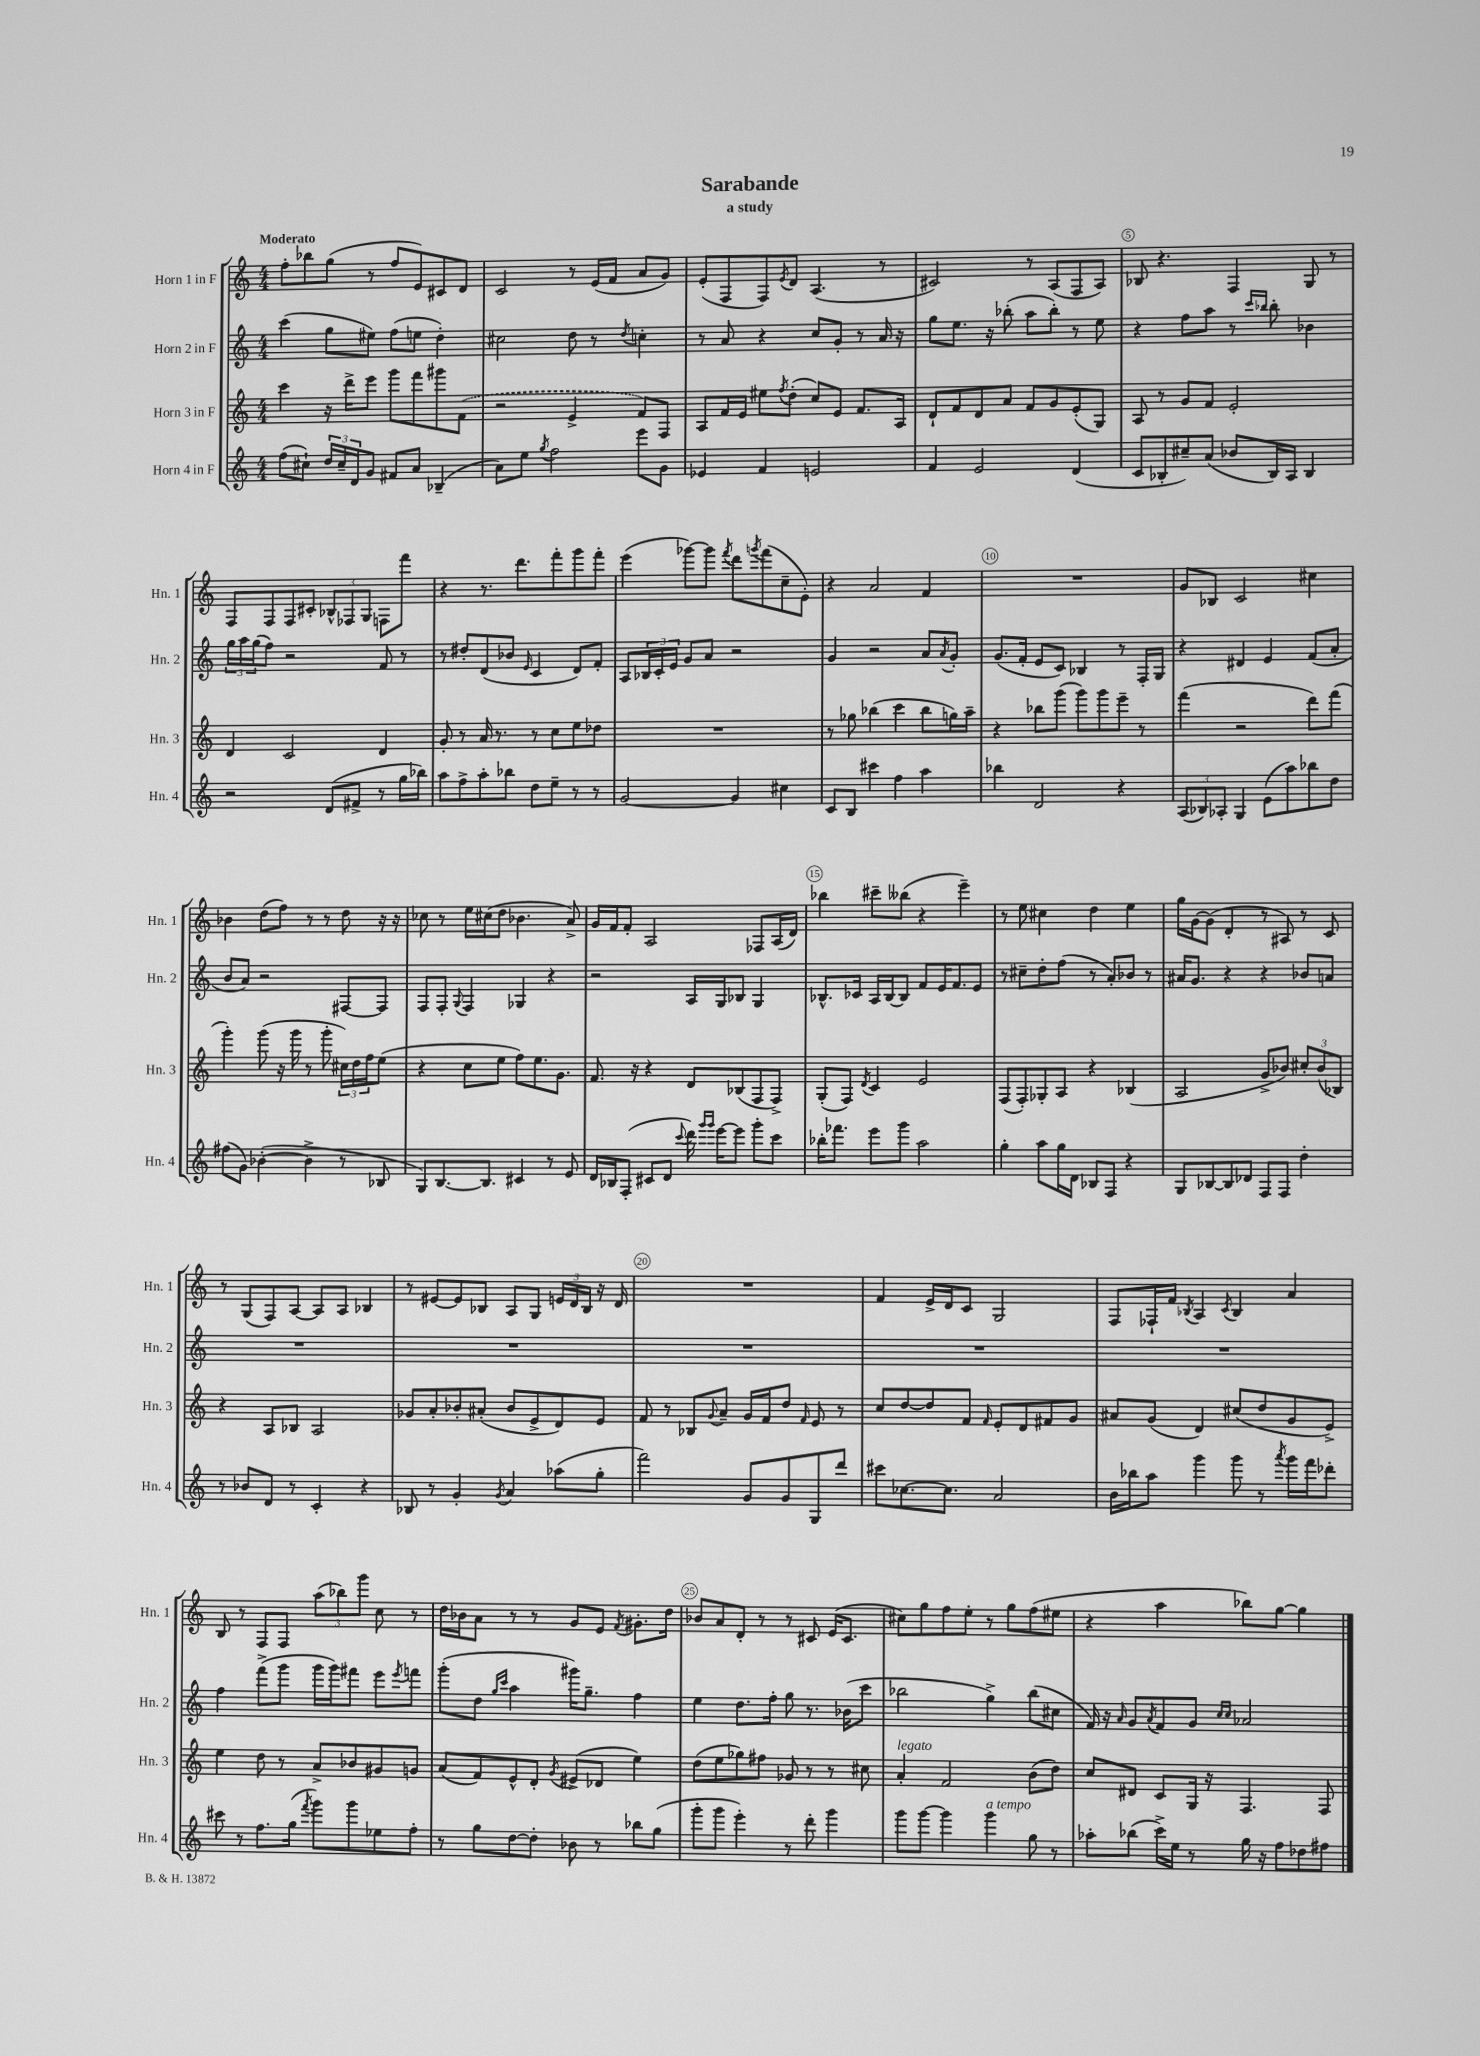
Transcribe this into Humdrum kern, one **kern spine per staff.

**kern	**kern	**kern	**kern
*staff4	*staff3	*staff2	*staff1
*clefG2	*clefG2	*clefG2	*clefG2
*k[]	*k[]	*k[]	*k[]
*M4/4	*M4/4	*M4/4	*M4/4
(8ff	4ccc	(4ccc	8ff'
8cc#`)	.	.	8bb-
24dd	16r	8gg	(8gg
24cc#~	.	.	.
.	16ddd^	.	.
24d	.	.	.
8g	8eee	8ee#)	8r
8f#	8ggg	(8ff	8ff
8a	8fff	8ee	8e)
(4B-~	8ggg#	4dd')	8c#
.	(8f	.	8d
=	=	=	=
8a)	2r	2cc#	2c
8ee	.	.	.
8qgg	.	.	.
2ff	.	.	.
.	4e^	8dd	8r
.	.	8r	(16e
.	.	.	16f
.	.	8qdd	.
8eee	8f)	4cc'	8a
8g	8F	.	8g)
=	=	=	=
4e-	8A	8r	(8e'
.	16f	8a	8F
.	16e	.	.
4f	8ee#	4r	8F)
.	8qff	.	8qe
.	(8dd'	.	8d
2e	8cc)	8cc	(4.A
.	8e	8g'	.
.	8.f	8r	.
.	.	16a	8r
.	16A	16r	.
=	=	=	=
4f	8d`	8gg	2c#)
.	8f	8.ee	.
2e	8d	.	.
.	.	16r	.
.	8a	(8bb-'	.
.	8f	8aa	8r
.	8g	8bb-')	(8A
(4d	(8e'	8r	8F
.	8G)	8ee	8A)
=	=	=	=
8c	8A	4r	8B-
8B-'	8r	.	4.r
8cc#~)	8g	8ff	.
(8a	8f	8aa	.
8b-	2e'	8r	4F
.	.	16qqccc	.
.	.	16qqbb-	.
16B-)	.	8bb-'	.
16A	.	.	.
4B-	.	4b-	8G
.	.	.	8r
=	=	=	=
2r	4d	24gg	8F
.	.	24aa	.
.	.	(24gg	.
.	.	8ff)	8F
.	2c	2r	8F
.	.	.	8c#'
(8d	.	.	12B-^^
.	.	.	12F-
8f#^	.	.	.
.	.	.	12G
8r	4d	8f	8F
16gg	.	8r	8fff
16bb-)	.	.	.
=	=	=	=
8aa	8g'	8r	4r
8ff^	8r	8dd#'	.
8aa'	16a	(8d	8.r
.	8.r	.	.
8bb-	.	8b-	.
.	.	.	8.ddd
.	.	16qqe	.
8dd	8r	4c	.
8ee~	8cc	.	8fff'
8r	8ee	8d)	8ggg
8r	8dd-	8f'	8fff'
=	=	=	=
[2g	1r	8A	(4eee
.	.	24B-	.
.	.	24c'	.
.	.	24e	.
.	.	8g	[8ggg-)
.	.	8a	8ggg-]
.	.	.	8qfff
4g]	.	2r	8ddd
.	.	.	8qggg
.	.	.	(8fff
4cc#	.	.	8cc~
.	.	.	8e')
=	=	=	=
8c	8r	4g	4r
8B	8gg-	.	.
4ccc#	(4bb-	2r	2a
4ff	4ccc	.	.
4aa	8bb-	8a	4f
.	.	8qa	.
.	16gg)	8g'	.
.	16aa~	.	.
=	=	=	=
4bb-	4r	(8.g	1r
.	.	16f'	.
2d	8bb-	8e	.
.	(8ggg	8c)	.
.	8ggg)	4B-	.
.	8ggg	.	.
4r	8eee~	8r	.
.	8r	16F'	.
.	.	16G	.
=	=	=	=
(12A	(4fff	4r	8g
12B-)	.	.	.
.	.	.	8B-
12A-'	.	.	.
4G	2r	4d#	2c
(8e	.	4e	.
8aa)	.	.	.
8bb-	8ddd)	(8f	4cc#
8dd	(8fff	8a'	.
=	=	=	=
(8ff#	4ggg')	8b	4b-
8g)	.	8a)	.
([4b-'	(8ggg	2r	(8dd
.	16r	.	8ff)
.	16ggg	.	.
4b-^]	8r	.	8r
.	8ggg'	.	8r
8r	24cc#)	[8F#	8dd
.	24dd	.	.
.	24ff	.	.
8B-	(8ee	8F#]	16r
.	.	.	16r
=	=	=	=
8G)	4r	8F	8cc-
[8.B	.	8F'	8r
.	.	8qqG	.
.	8cc	4F	16ee
8.B]	.	.	(16cc#
.	8ee	.	8dd
4c#	8ff)	4G-	4.b-
.	8.ee	.	.
8r	.	4r	.
.	8.g	.	.
8e	.	.	8a^)
=	=	=	=
16d	8.f	2r	16g
16B-	.	.	16f
(8F'	.	.	8f'
.	16r	.	.
8c#	4r	.	2A
8d	.	.	.
8qqccc	.	.	.
16ddd)	8d	16A	.
16qqggg	.	.	.
16qqggg	.	.	.
[16eee	.	16G	.
8eee]	(8B-	8B-	.
8ggg'	8F	4G	8F-
8ccc	8F^)	.	(16A
.	.	.	16d)
=	=	=	=
16bb-'	(8G'	8.B-^^	4bb-
8.fff-	.	.	.
.	8F)	.	.
.	.	16c-	.
.	8qd	.	.
8eee	4c	16A	8ccc#~
.	.	[16B-	.
8ggg	.	8B-]	(8bb--
2aa	2e	8f	4r
.	.	16e	.
.	.	8.f	.
.	.	.	4eee~)
.	.	8e	.
=	=	=	=
4gg'	(8F	8r	8r
.	8F')	8cc#~	8ee
8aa	8G-'	8dd'	4cc#
16gg	8A	(8ff	.
16d	.	.	.
8B-	4r	8r	4dd
8F	.	8a')	.
4r	(4B-	8b-	4ee
.	.	8r	.
=	=	=	=
8G	2A	16a#	16gg
.	.	8.g	[16g
[8B-	.	.	(8g]
8B-]	.	4r	4d'
8d-	.	.	.
8F	8g^	4r	8r
8F	8b-)	.	8A#)
4dd'	12cc#'	8b-	8r
.	(12b-	.	.
.	.	8a	8c
.	12B-)	.	.
=	=	=	=
8r	4r	1r	8r
8b-	.	.	(8G
8d	8A	.	8F)
8r	8B-	.	[8A
4c'	2A	.	8A]
.	.	.	8A
4r	.	.	4B-
=	=	=	=
8B-	8g-	1r	8r
8r	8a'	.	[8e#
4g'	8b-'	.	8e#]
.	(8a#'	.	8B-
8qg	.	.	.
4a	8b-	.	8A
.	8e^	.	8G
(8aa-	8d)	.	24e
.	.	.	24d
.	.	.	24B-
8gg'	8e	.	16r
.	.	.	16d
=	=	=	=
2fff)	8f	1r	1r
.	8r	.	.
.	8B-	.	.
.	8qqg	.	.
.	8a~	.	.
8g	16g	.	.
.	16f	.	.
8g	8dd	.	.
.	16qqf	.	.
8G	8e	.	.
8ddd	8r	.	.
=	=	=	=
8ccc#	8cc	1r	4f
[8.cc-	[8dd	.	.
.	8dd]	.	16e^
8.cc-]	.	.	16d
.	8f	.	8c
.	16qqf	.	.
2a	8e'	.	2G
.	8d	.	.
.	8f#	.	.
.	8g	.	.
=	=	=	=
16b	8a#	1r	8F
16bb-	.	.	.
8aa	(8g	.	16F-`
.	.	.	16f
.	.	.	8qB-
4ggg	4d)	.	4A
.	.	.	8qc
8ggg	(8cc#	.	4B-
8r	8dd	.	.
8qaaa	.	.	.
16ggg	8g	.	4a
16fff	.	.	.
8ddd-'	8e^)	.	.
=	=	=	=
8ccc#	4ee	4ff	8B
8r	.	.	8r
8.ff	8dd	(8fff^	8F
.	8r	8ggg	8F
(16gg	.	.	.
8qfff	.	.	.
8ggg)	8a^	16ggg	(12aa
.	.	16ggg)	.
.	.	.	12bb-)
8ggg	8b-	8fff#	.
.	.	.	12ggg
8ee-	8g#	8eee	8cc
.	.	8qeee	.
8ff'	8g	8fff	8r
=	=	=	=
8r	(8a	(8ggg'	16dd
.	.	.	16b-
8gg	8f)	8dd	8a
.	.	16qqgg	.
.	.	16qqccc	.
[8dd	8e^^	4aa	8r
8dd']	8d'	.	8r
.	8qg	.	.
8b-	(8e#^	16ggg#)	8g
.	.	8.gg~	.
8r	8d-	.	8e
.	.	.	8qf
8bb-	4ee)	4ff	8.g#'
(8gg	.	.	.
.	.	.	16dd
=	=	=	=
8ggg'	(8dd	4ee	8b-
8ggg	8ee	.	8a
4eee')	8gg-)	8.dd	8d'
.	8ff#	.	8r
.	.	16ff'	.
8r	8g-	8gg	8r
8ddd'	8r	8.r	8c#
4ggg	8r	.	(16e
.	.	(16b-	8.c#
.	8cc#	8ccc	.
=	=	=	=
8ggg	4a'	2bb-	8cc#)
[8ggg	.	.	8gg
4ggg]	2f	.	8ff
.	.	.	8ee'
4ggg	.	4gg^)	8r
.	.	.	8gg
8gg	(8b	(8bb-	(8ff
8r	8dd)	8cc#	8ee#
=	=	=	=
8aa-'	8cc	16f)	4r
.	.	16r	.
.	.	16qqa	.
(8bb-	8d#	8g	.
.	.	8qa	.
16ccc^)	8c	8f	4aa
16ee	.	.	.
8r	16G	8g	.
.	16r	.	.
.	.	16qqcc	.
.	.	16qqcc	.
16gg	4.F	2a-	8bb-)
16r	.	.	.
8ff	.	.	[8gg
8dd-	.	.	4gg]
8ff#	8F	.	.
==	==	==	==
*-	*-	*-	*-
